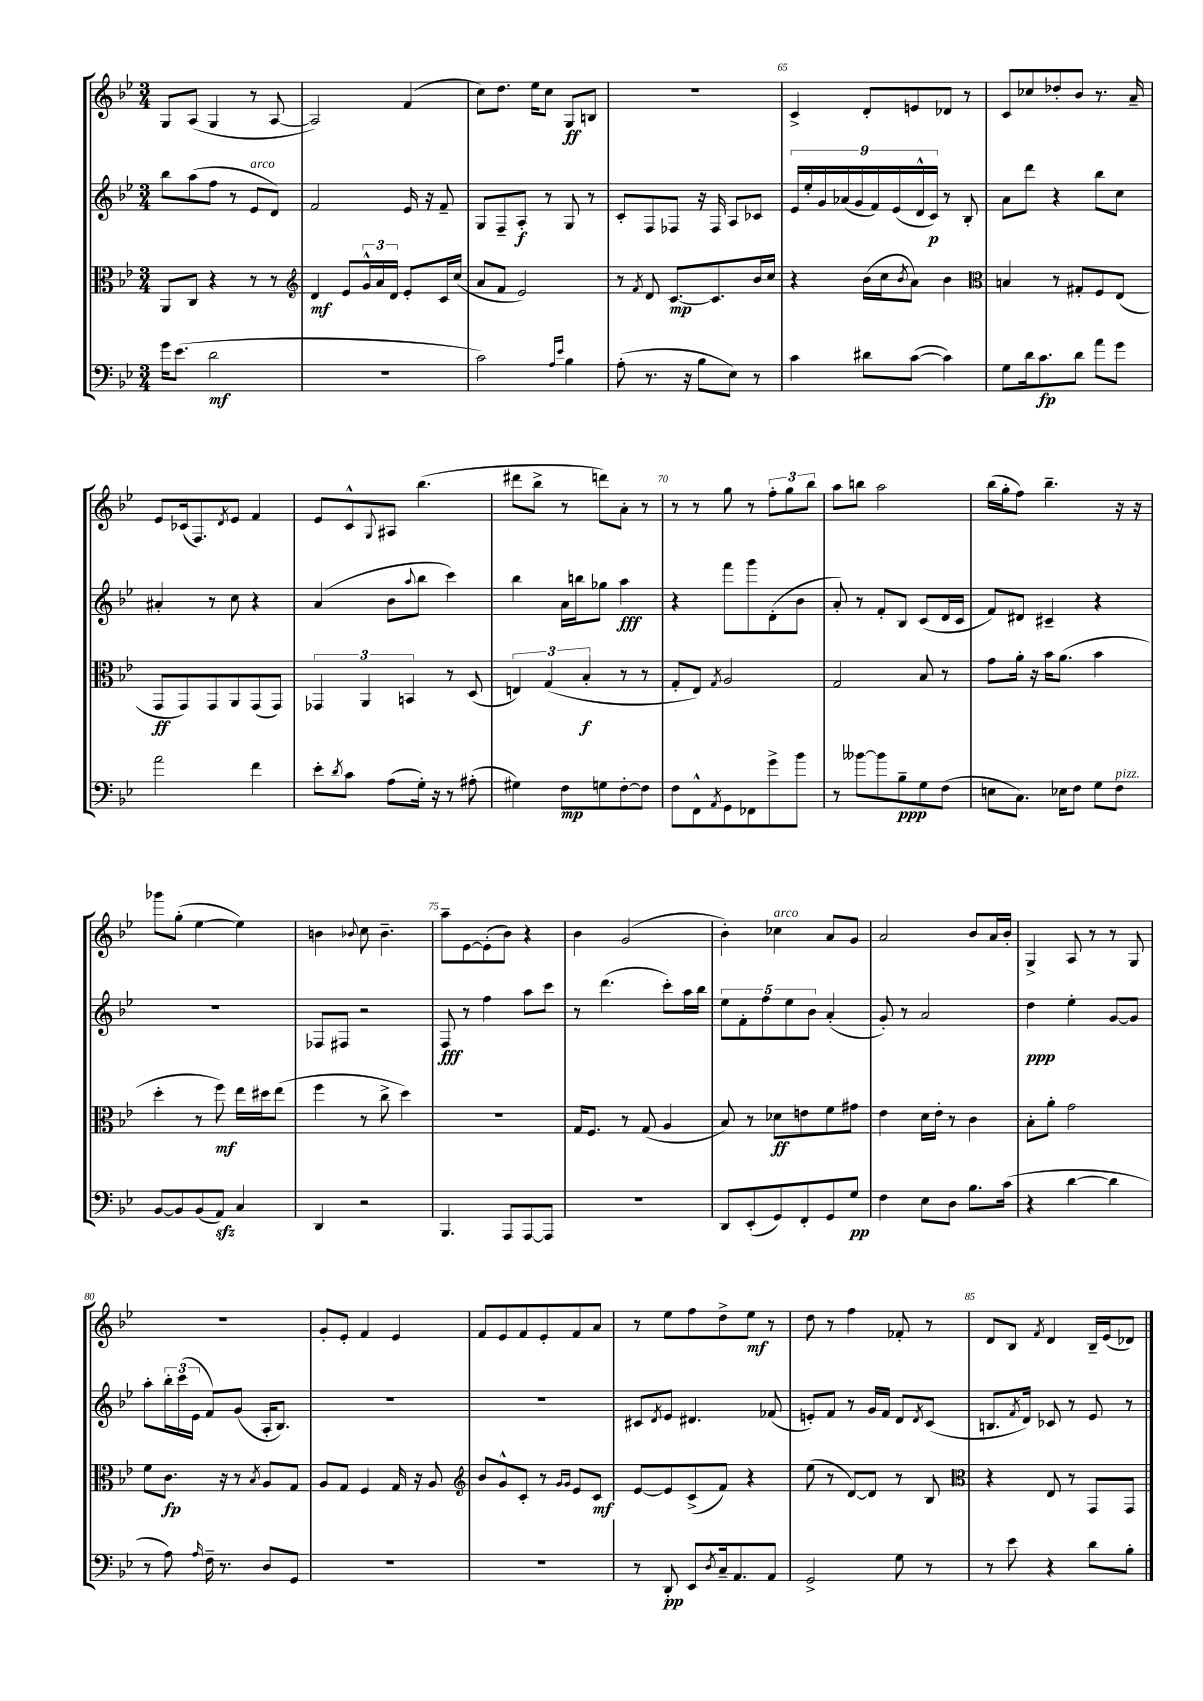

**kern	**dynam	**kern	**dynam	**kern	**dynam	**kern	**dynam
*part4	*part4	*part3	*part3	*part2	*part2	*part1	*part1
*staff4	*staff4	*staff3	*staff3	*staff2	*staff2	*staff1	*staff1
*clefF4	*	*clefC3	*	*clefG2	*	*clefG2	*
*k[b-e-]	*	*k[b-e-]	*	*k[b-e-]	*	*k[b-e-]	*
*M3/4	*	*M3/4	*	*M3/4	*	*M3/4	*
=61	=61	=61	=61	=61	=61	=61	=61
16g\KL	.	8AA/L	.	8bb-\L	.	8G/L	.
(8.e-\J	.	.	.	.	.	.	.
.	.	8C/J	.	(8aa\	.	(8A/J	.
2d\	mf	4r	.	8ff\J	.	4G/	.
.	.	.	.	8r	.	.	.
!	!	!	!	!LO:TX:a:i:t=arco	!	!	!
.	.	8r	.	8e-/L	.	8r	.
.	.	8r	.	8d/J)	.	[8A/	.
=62	=62	=62	=62	=62	=62	=62	=62
*	*	*clefG2	*	*	*	*	*
2.r	.	4d/	mf	2f/	.	2A/])	.
.	.	8e-/L	.	.	.	.	.
.	.	24g^^/L	.	.	.	.	.
.	.	24a/	.	.	.	.	.
.	.	24d/JJ	.	.	.	.	.
.	.	8e-'/L	.	16e-/	.	(4f/	.
.	.	.	.	16r	.	.	.
.	.	16c/L	.	8f~/	.	.	.
.	.	(16cc/JJ	.	.	.	.	.
=63	=63	=63	=63	=63	=63	=63	=63
2c\)	.	8a/L	.	8G/L	.	8cc\L)	.
.	.	8f/J	.	8F~/	.	8.dd\J	.
.	.	2e-/)	.	8A'/J	f	.	.
.	.	.	.	.	.	16ee-\KL	.
.	.	.	.	8r	.	8cc\J	.
16qqA/LL	.	.	.	.	.	.	.
16qqe-/JJ	.	.	.	.	.	.	.
4B-\	.	.	.	8G/	.	8G/L	ff
.	.	.	.	8r	.	8Bn/J	.
=64	=64	=64	=64	=64	=64	=64	=64
(8A'\	.	8r	.	8c'/L	.	2.r	.
.	.	8qf/	.	.	.	.	.
8.r	.	8d/	.	8F/	.	.	.
.	.	[8.c/L	mp	8F-X/J	.	.	.
16r	.	.	.	.	.	.	.
8B-\L	.	.	.	16r	.	.	.
.	.	8.c/]	.	16F-/	.	.	.
8E-\J)	.	.	.	8A/L	.	.	.
8r	.	16b-/L	.	8c-X/J	.	.	.
.	.	16cc/JJ	.	.	.	.	.
=65	=65	=65	=65	=65	=65	=65	=65
4c\	.	4r	.	18e-/LL	.	4c^/	.
.	.	.	.	18ee-'/	.	.	.
.	.	.	.	18g/	.	.	.
.	.	.	.	(18a-X/	.	.	.
.	.	.	.	18g/	.	.	.
8d#X\L	.	(16b-\LL	.	.	.	8d'/L	.
.	.	.	.	18f/)	.	.	.
.	.	16cc\J	.	.	.	.	.
.	.	.	.	(18e-/	.	.	.
.	.	8qb-/	.	.	.	.	.
([8c\J	.	8a\J)	.	.	.	8en/	.
.	.	.	.	18d^^/	.	.	.
.	.	.	.	18c/JJ)	p	.	.
4c\])	.	4b-\	.	8r	.	8d-X/J	.
.	.	.	.	8B-'/	.	8r	.
=66	=66	=66	=66	=66	=66	=66	=66
*	*	*clefC3	*	*	*	*	*
8G\L	.	4Bn/	.	8a\L	.	8c/L	.
16d\k	.	.	.	8ddd\J	.	8cc-X/	.
8.c\	fp	.	.	.	.	.	.
.	.	8r	.	4r	.	8dd-X'/	.
8d\J	.	8G#X'/L	.	.	.	8b-/J	.
8a\L	.	8F/	.	8bb-\L	.	8.r	.
8g\J	.	(8E-/J	.	8cc\J	.	.	.
.	.	.	.	.	.	16a~/	.
!!LO:LB:g=z
=67	=67	=67	=67	=67	=67	=67	=67
2a\	.	8GG/L	ff	4a#X'/	.	8e-/L	.
.	.	8GG/)	.	.	.	(16c-X/k	.
.	.	.	.	.	.	8.F/)	.
.	.	8GG/	.	8r	.	.	.
.	.	.	.	.	.	8qd/	.
.	.	8AA/	.	8cc\	.	8e-/J	.
4f\	.	(8GG/	.	4r	.	4f/	.
.	.	8GG/J)	.	.	.	.	.
=68	=68	=68	=68	=68	=68	=68	=68
8e-'\L	.	6GG-X/	.	(4a/	.	8e-/L	.
8qd/	.	.	.	.	.	.	.
8c\J	.	.	.	.	.	8c^^/	.
.	.	6AA/	.	.	.	.	.
.	.	.	.	.	.	8qqG/	.
(8A\L	.	.	.	8b-\L	.	8A#X/J	.
.	.	6BBn/	.	.	.	.	.
.	.	.	.	8qqaa/	.	.	.
16G'\Jk)	.	.	.	8bb-\J	.	(4.bb-\	.
16r	.	.	.	.	.	.	.
8r	.	8r	.	4ccc\)	.	.	.
(8A#X'\	.	(8D/	.	.	.	.	.
=69	=69	=69	=69	=69	=69	=69	=69
4G#X\)	.	6En/)	.	4bb-\	.	8ddd#X\L	.
.	.	.	.	.	.	8bb-^\J	.
.	.	(6G/	.	.	.	.	.
8F\L	mp	.	.	16a\LL	.	8r	.
.	.	.	.	16bbn\J	.	.	.
.	.	6B-'/	f	.	.	.	.
8Gn\	.	.	.	8gg-X\J	.	8dddn\L)	.
[8F'\	.	8r	.	4aa\	fff	8a'\J	.
8F\J]	.	8r	.	.	.	8r	.
=70	=70	=70	=70	=70	=70	=70	=70
8F\L	.	8G'/L	.	4r	.	8r	.
8FF^^\	.	8E-/J)	.	.	.	8r	.
8qAA/	.	8qG/	.	.	.	.	.
8GG\	.	2A/	.	8fff\L	.	8gg\	.
8FF-X\	.	.	.	8ggg\	.	8r	.
8g^\	.	.	.	(8d'\	.	12ff'\L	.
.	.	.	.	.	.	12gg\	.
8b-\J	.	.	.	8b-\J	.	.	.
.	.	.	.	.	.	12bb-\J	.
=71	=71	=71	=71	=71	=71	=71	=71
8r	.	2G/	.	8a'/)	.	8aa\L	.
[8b--X\L	.	.	.	8r	.	8bbn\J	.
8b--\]	.	.	.	8f'/L	.	2aa\	.
8B-~\	ppp	.	.	8B-/J	.	.	.
8G\	.	8B-/	.	(8c/L	.	.	.
(8F\J	.	8r	.	16d/L	.	.	.
.	.	.	.	16c/JJ	.	.	.
=72	=72	=72	=72	=72	=72	=72	=72
8En\L	.	8g\L	.	8f/L)	.	(16bb-\LL	.
.	.	.	.	.	.	16gg'\J	.
8.C\J)	.	16a'\Jk	.	8d#X/J	.	8ff\J)	.
.	.	16r	.	.	.	.	.
.	.	16b-\KL	.	4c#X~/	.	4.bb-~\	.
16E-X\KL	.	(8.a\J	.	.	.	.	.
8F\J	.	.	.	.	.	.	.
8G\L	.	4b-\	.	4r	.	.	.
!LO:TX:a:i:t=pizz.	!	!	!	!	!	!	!
8F\J	.	.	.	.	.	16r	.
.	.	.	.	.	.	16r	.
!!LO:LB:g=z
=73	=73	=73	=73	=73	=73	=73	=73
[8BB-/L	.	4dd'\	.	2.r	.	8ggg-X\L	.
8BB-/]	.	.	.	.	.	(8gg'\J	.
(8BB-/	.	8r	.	.	.	[4ee-\	.
8AAzz/J)	.	8ff\)	mf	.	.	.	.
4C/	.	16ee-\LL	.	.	.	4ee-\])	.
.	.	16dd#X\J	.	.	.	.	.
.	.	(8ee-\J	.	.	.	.	.
=74	=74	=74	=74	=74	=74	=74	=74
4DD/	.	4ff\	.	8F-X/L	.	4bn\	.
.	.	.	.	8F#X/J	.	.	.
.	.	.	.	.	.	8qqb-X/	.
2r	.	8r	.	2r	.	8cc\	.
.	.	8cc^\	.	.	.	4.b-~\	.
.	.	4dd\)	.	.	.	.	.
=75	=75	=75	=75	=75	=75	=75	=75
4.BBB-/	.	2.r	.	8F/	fff	8aa~\L	.
.	.	.	.	8r	.	[8e-\	.
.	.	.	.	4ff\	.	(8e-'\]	.
8AAA/L	.	.	.	.	.	8b-\J)	.
[8AAA/	.	.	.	8aa\L	.	4r	.
8AAA/J]	.	.	.	8ccc\J	.	.	.
=76	=76	=76	=76	=76	=76	=76	=76
2.r	.	16G/KL	.	8r	.	4b-\	.
.	.	8.F/J	.	.	.	.	.
.	.	.	.	(4.ddd\	.	.	.
.	.	8r	.	.	.	(2g/	.
.	.	(8G/	.	.	.	.	.
.	.	4A/	.	8ccc'\L)	.	.	.
.	.	.	.	16aa\L	.	.	.
.	.	.	.	16bb-\JJ	.	.	.
=77	=77	=77	=77	=77	=77	=77	=77
8DD/L	.	8B-/)	.	10ee-\L	.	4b-'\)	.
.	.	.	.	10f'\	.	.	.
(8EE-'/	.	8r	.	.	.	.	.
.	.	.	.	10ff\	.	.	.
!	!	!	!	!	!	!LO:TX:a:i:t=arco	!
8GG/)	.	8d-X\L	ff	.	.	4cc-X\	.
.	.	.	.	10ee-\	.	.	.
8FF'/	.	8en\	.	.	.	.	.
.	.	.	.	10b-\J	.	.	.
8GG/	.	8f\	.	(4a'/	.	8a/L	.
8G/J	pp	8g#X\J	.	.	.	8g/J	.
=78	=78	=78	=78	=78	=78	=78	=78
4F\	.	4e-\	.	8g'/)	.	2a/	.
.	.	.	.	8r	.	.	.
8E-\L	.	16d\LL	.	2a/	.	.	.
.	.	16e-'\JJ	.	.	.	.	.
8D\J	.	8r	.	.	.	.	.
8.B-\L	.	4c\	.	.	.	8b-/L	.
.	.	.	.	.	.	16a/L	.
(16c\Jk	.	.	.	.	.	16b-'/JJ	.
=79	=79	=79	=79	=79	=79	=79	=79
4r	.	8B-'\L	.	4dd\	ppp	4G^/	.
.	.	8a'\J	.	.	.	.	.
[4d\	.	2g\	.	4ee-'\	.	8A/	.
.	.	.	.	.	.	8r	.
4d\]	.	.	.	[8g/L	.	8r	.
.	.	.	.	8g/J]	.	8G/	.
!!LO:LB:g=z
=80	=80	=80	=80	=80	=80	=80	=80
8r	.	8f\L	.	8aa'\L	.	2.r	.
8A\)	.	8.c\J	fp	24bb-'\L	.	.	.
.	.	.	.	(24ccc\	.	.	.
.	.	.	.	24e-\JJ	.	.	.
16qqA/	.	.	.	.	.	.	.
16F~\	.	.	.	8f/L)	.	.	.
8.r	.	16r	.	.	.	.	.
.	.	8r	.	(8g/J	.	.	.
.	.	8qB-/	.	.	.	.	.
8D/L	.	8A/L	.	16A'/KL	.	.	.
.	.	.	.	8.B-/J)	.	.	.
8GG/J	.	8G/J	.	.	.	.	.
=81	=81	=81	=81	=81	=81	=81	=81
2.r	.	8A/L	.	2.r	.	8g'/L	.
.	.	8G/J	.	.	.	8e-'/J	.
.	.	4F/	.	.	.	4f/	.
.	.	16G/	.	.	.	4e-/	.
.	.	16r	.	.	.	.	.
.	.	8A/	.	.	.	.	.
=82	=82	=82	=82	=82	=82	=82	=82
*	*	*clefG2	*	*	*	*	*
2.r	.	8b-/L	.	2.r	.	8f/L	.
.	.	8g^^/	.	.	.	8e-/	.
.	.	8c'/J	.	.	.	8f/	.
.	.	8r	.	.	.	8e-'/	.
.	.	16qqg/LL	.	.	.	.	.
.	.	16qqg/JJ	.	.	.	.	.
.	.	8e-/L	.	.	.	8f/	.
.	.	8c/J	mf	.	.	8a/J	.
=83	=83	=83	=83	=83	=83	=83	=83
8r	.	[8e-/L	.	8c#X/L	.	8r	.
.	.	.	.	8qd/	.	.	.
8DD'/	pp	8e-/]	.	8e-/J	.	8ee-\L	.
8EE-/L	.	(8c^/	.	4.d#X/	.	8ff\	.
8qD/	.	.	.	.	.	.	.
16C~/k	.	8f/J)	.	.	.	8dd^\	.
8.AA/	.	.	.	.	.	.	.
.	.	4r	.	.	.	8ee-\J	mf
8AA/J	.	.	.	(8f-X/	.	8r	.
=84	=84	=84	=84	=84	=84	=84	=84
2GG^/	.	(8ee-\	.	8en'/L)	.	8dd\	.
.	.	8r	.	8f/J	.	8r	.
.	.	[8d/L)	.	8r	.	4ff\	.
.	.	8d/J]	.	16g/LL	.	.	.
.	.	.	.	16f/JJ	.	.	.
8G\	.	8r	.	8d/L	.	8f-X'/	.
.	.	.	.	8qd/	.	.	.
8r	.	8B-/	.	(8c/J	.	8r	.
=85	=85	=85	=85	=85	=85	=85	=85
*	*	*clefC3	*	*	*	*	*
8r	.	4r	.	8.Bn/L	.	8d/L	.
8e-\	.	.	.	.	.	8B-/J	.
.	.	.	.	8qf/	.	.	.
.	.	.	.	16d/Jk)	.	.	.
.	.	.	.	.	.	8qf/	.
4r	.	8E-/	.	8c-X/	.	4d/	.
.	.	8r	.	8r	.	.	.
8d\L	.	8GG/L	.	8e-/	.	16B-~/LL	.
.	.	.	.	.	.	(16e-/J	.
8B-'\J	.	8GG/J	.	8r	.	8d-X/J)	.
==	==	==	==	==	==	==	==
*-	*-	*-	*-	*-	*-	*-	*-
